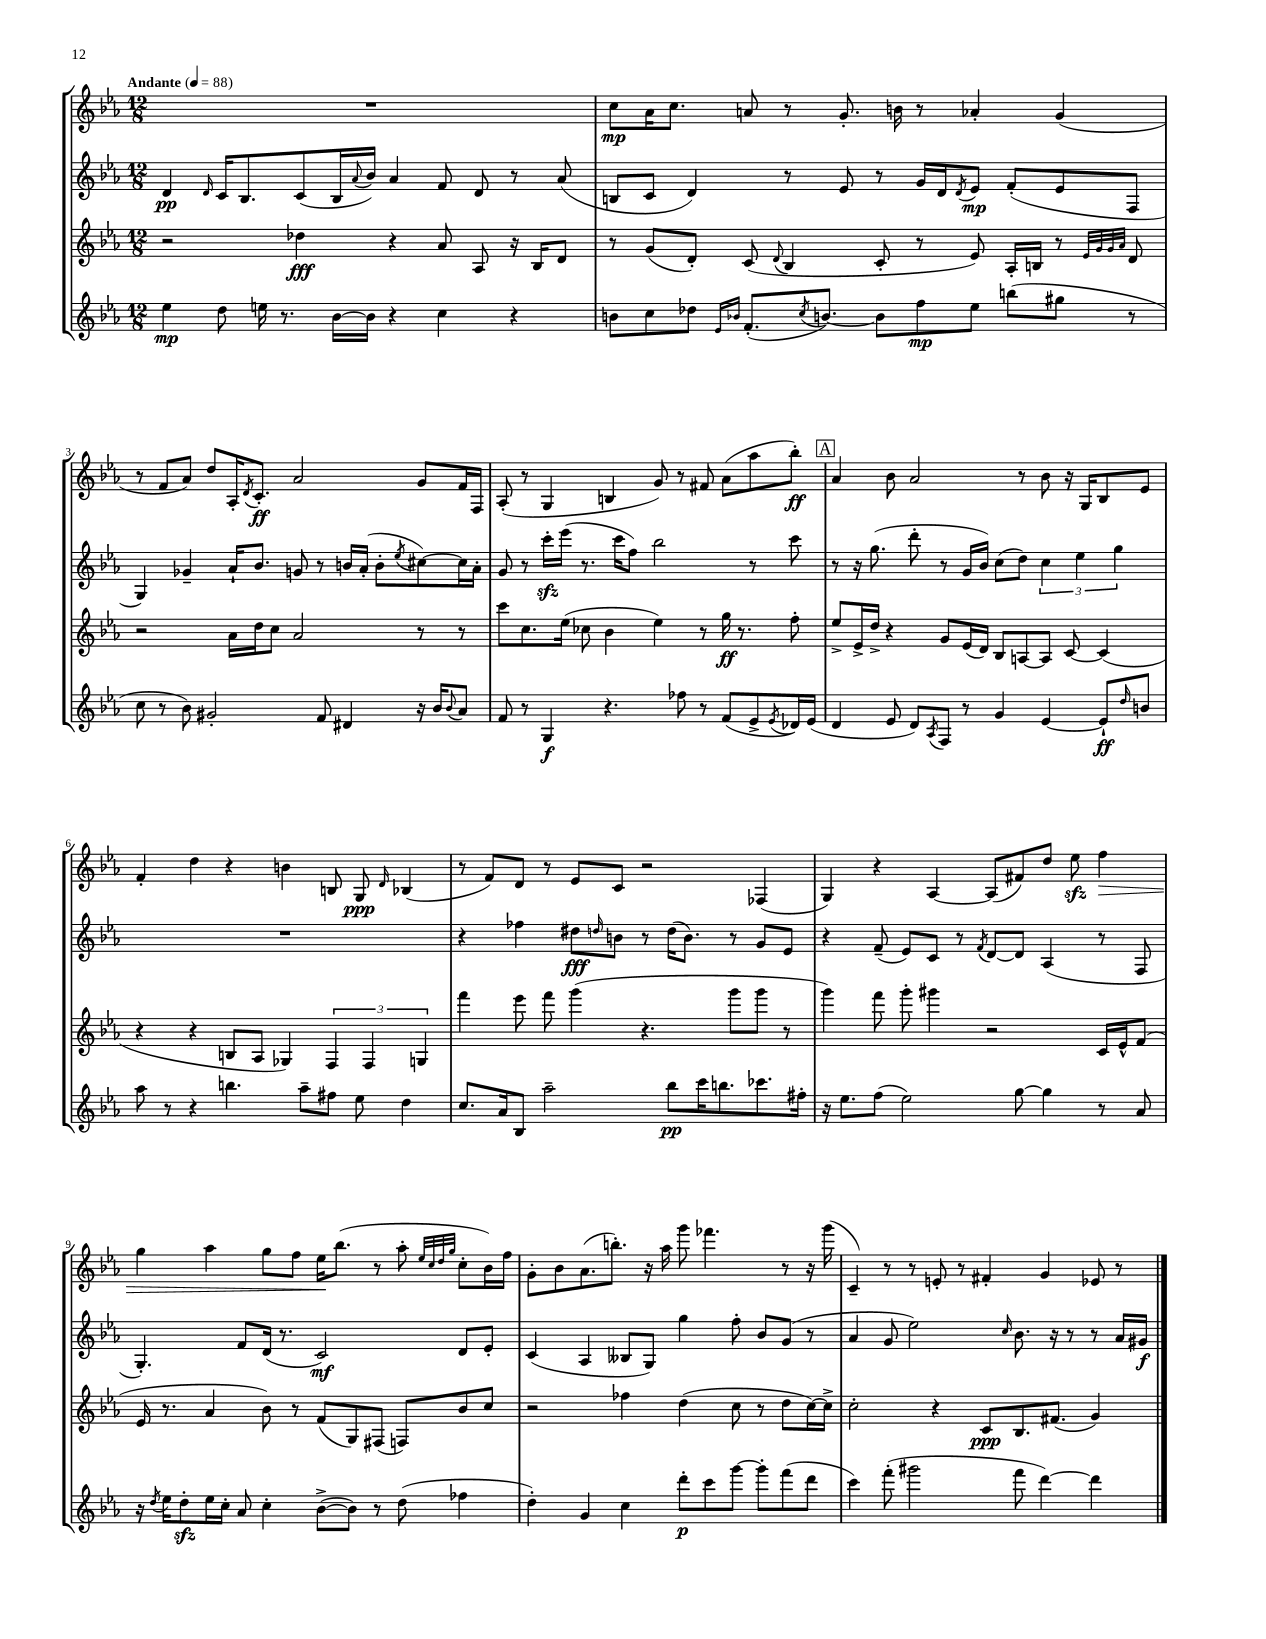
<<
\new StaffGroup <<
\new Staff = "s0" {
    \clef treble \key ees \major \numericTimeSignature \time 12/8 \tempo "Andante" 4 = 88
    R1. |
    c''8\mp aes'16 c''8. a'8 r8 g'8.-. b'16 r8 aes'4-. g'4( |
    r8 f'8 aes'8) d''8 aes16-. \acciaccatura { d'8 } c'8.-.\ff aes'2 g'8 f'16 f16 |
    aes8-.( r8 g4 b4 g'8) r8 fis'8 aes'8( aes''8 bes''8-.\ff) |
    \mark \markup { \box "A" } aes'4 bes'8 aes'2 r8 bes'8 r16 g16 bes8 ees'8 |
    f'4-. d''4 r4 b'4 b8 g8\ppp \grace { d'16 } bes4( |
    r8 f'8) d'8 r8 ees'8 c'8 r2 fes4( |
    g4) r4 aes4~ aes8( fis'8) d''8 ees''8\sfz f''4\> |
    g''4 aes''4 g''8 f''8 ees''16\! bes''8.( r8 aes''8-. \grace { ees''32 c''32 d''32 g''32 } c''8-. bes'16) f''16 |
    g'8-. bes'8 aes'8.( b''8.-.) r16 aes''16 g'''8 fes'''4. r8 r16 g'''16( |
    c'4--) r8 r8 e'8-. r8 fis'4-. g'4 ees'8 r8 \bar "|." |
}
\new Staff = "s1" {
    \clef treble \key ees \major \numericTimeSignature \time 12/8
    d'4\pp \grace { d'16 } c'16 bes8. c'8( bes16 \appoggiatura { aes'8 } bes'16) aes'4 f'8 d'8 r8 aes'8( |
    b8 c'8 d'4) r8 ees'8 r8 g'16 d'16 \acciaccatura { d'8 } ees'8\mp f'8-.( ees'8 f8 |
    g4) ges'4-- aes'16-! bes'8. g'8 r8 b'16 aes'16-.( b'8-. \acciaccatura { ees''8 } cis''8~) cis''16 aes'16-. |
    g'8 r8 c'''16-.\sfz ees'''16( r8. c'''16 f''8) bes''2 r8 c'''8 |
    \mark \markup { \box "A" } r8 r16 g''8.( d'''8-. r8 g'16 bes'16) c''8( d''8) \tuplet 3/2 { c''4 ees''4 g''4 } |
    R1. |
    r4 fes''4 dis''8\fff \grace { d''16 } b'8 r8 d''16( b'8.) r8 g'8 ees'8 |
    r4 f'8--( ees'8) c'8 r8 \acciaccatura { f'8 } d'8~ d'8 aes4( r8 f8 |
    g4.-.) f'8 d'16( r8. c'2\mf) d'8 ees'8-. |
    c'4( aes4 beses8 g8) g''4 f''8-. bes'8 g'8( r8 |
    aes'4 g'8 ees''2) \grace { c''16 } bes'8. r16 r8 r8 aes'16 gis'16\f \bar "|." |
}
\new Staff = "s2" {
    \clef treble \key ees \major \numericTimeSignature \time 12/8
    r2 des''4\fff r4 aes'8 aes8 r16 bes16 d'8 |
    r8 g'8( d'8-.) c'8( \appoggiatura { d'8 } bes4 c'8-. r8 ees'8) aes16-. b16 r8 \grace { ees'32 g'32 g'32 aes'32 } d'8 |
    r2 aes'16 d''16 c''8 aes'2 r8 r8 |
    c'''8 c''8. ees''16( ces''8 bes'4 ees''4) r8 g''16\ff r8. f''8-. |
    \mark \markup { \box "A" } ees''8-> ees'16-> d''16-> r4 g'8 ees'16( d'16) bes8 a8~ a8 c'8~ c'4( |
    r4 r4 b8 aes8 ges4) \tuplet 3/2 { f4 f4 g4 } |
    f'''4 ees'''8 f'''8 g'''4( r4. g'''8 g'''8 r8 |
    g'''4) f'''8 g'''8-. gis'''4 r2 c'16 ees'16-^ f'8( |
    ees'16 r8. aes'4 bes'8) r8 f'8( g8) fis8( f8) bes'8 c''8 |
    r2 fes''4 d''4( c''8 r8 d''8 c''16~) c''16-> |
    c''2-. r4 c'8\ppp bes8. fis'8.( g'4) \bar "|." |
}
\new Staff = "s3" {
    \clef treble \key ees \major \numericTimeSignature \time 12/8
    ees''4\mp d''8 e''16 r8. bes'16~ bes'16 r4 c''4 r4 |
    b'8 c''8 des''8 \grace { ees'16 bes'16 } f'8.-.( \acciaccatura { c''8 } b'8.~) b'8 f''8\mp ees''8 b''8( gis''8 r8 |
    c''8 r8 bes'8) gis'2-. f'8 dis'4 r16 bes'16 \appoggiatura { bes'8 } aes'8 |
    f'8 r8 g4\f r4. fes''8 r8 f'8( ees'8-> \acciaccatura { ees'8 } des'16) ees'16( |
    \mark \markup { \box "A" } d'4 ees'8 d'8) \acciaccatura { aes8 } f8 r8 g'4 ees'4~ ees'8-!\ff \grace { d''16 } b'8 |
    aes''8 r8 r4 b''4. aes''8-- fis''8 ees''8 d''4 |
    c''8. aes'16 bes8 aes''2-- bes''8\pp c'''16 b''8. ces'''8. fis''16-. |
    r16 ees''8. f''8( ees''2) g''8~ g''4 r8 aes'8 |
    r16 \acciaccatura { d''8 } ees''16 d''8-.\sfz ees''16 c''16-. aes'8 c''4-. bes'8~->( bes'8) r8 d''8( fes''4 |
    d''4-.) g'4 c''4 d'''8-.\p c'''8 g'''8~ g'''8-. f'''8( d'''8 |
    c'''4) f'''8-.( gis'''2 f'''8 d'''4~) d'''4 \bar "|." |
}
>>
>>
